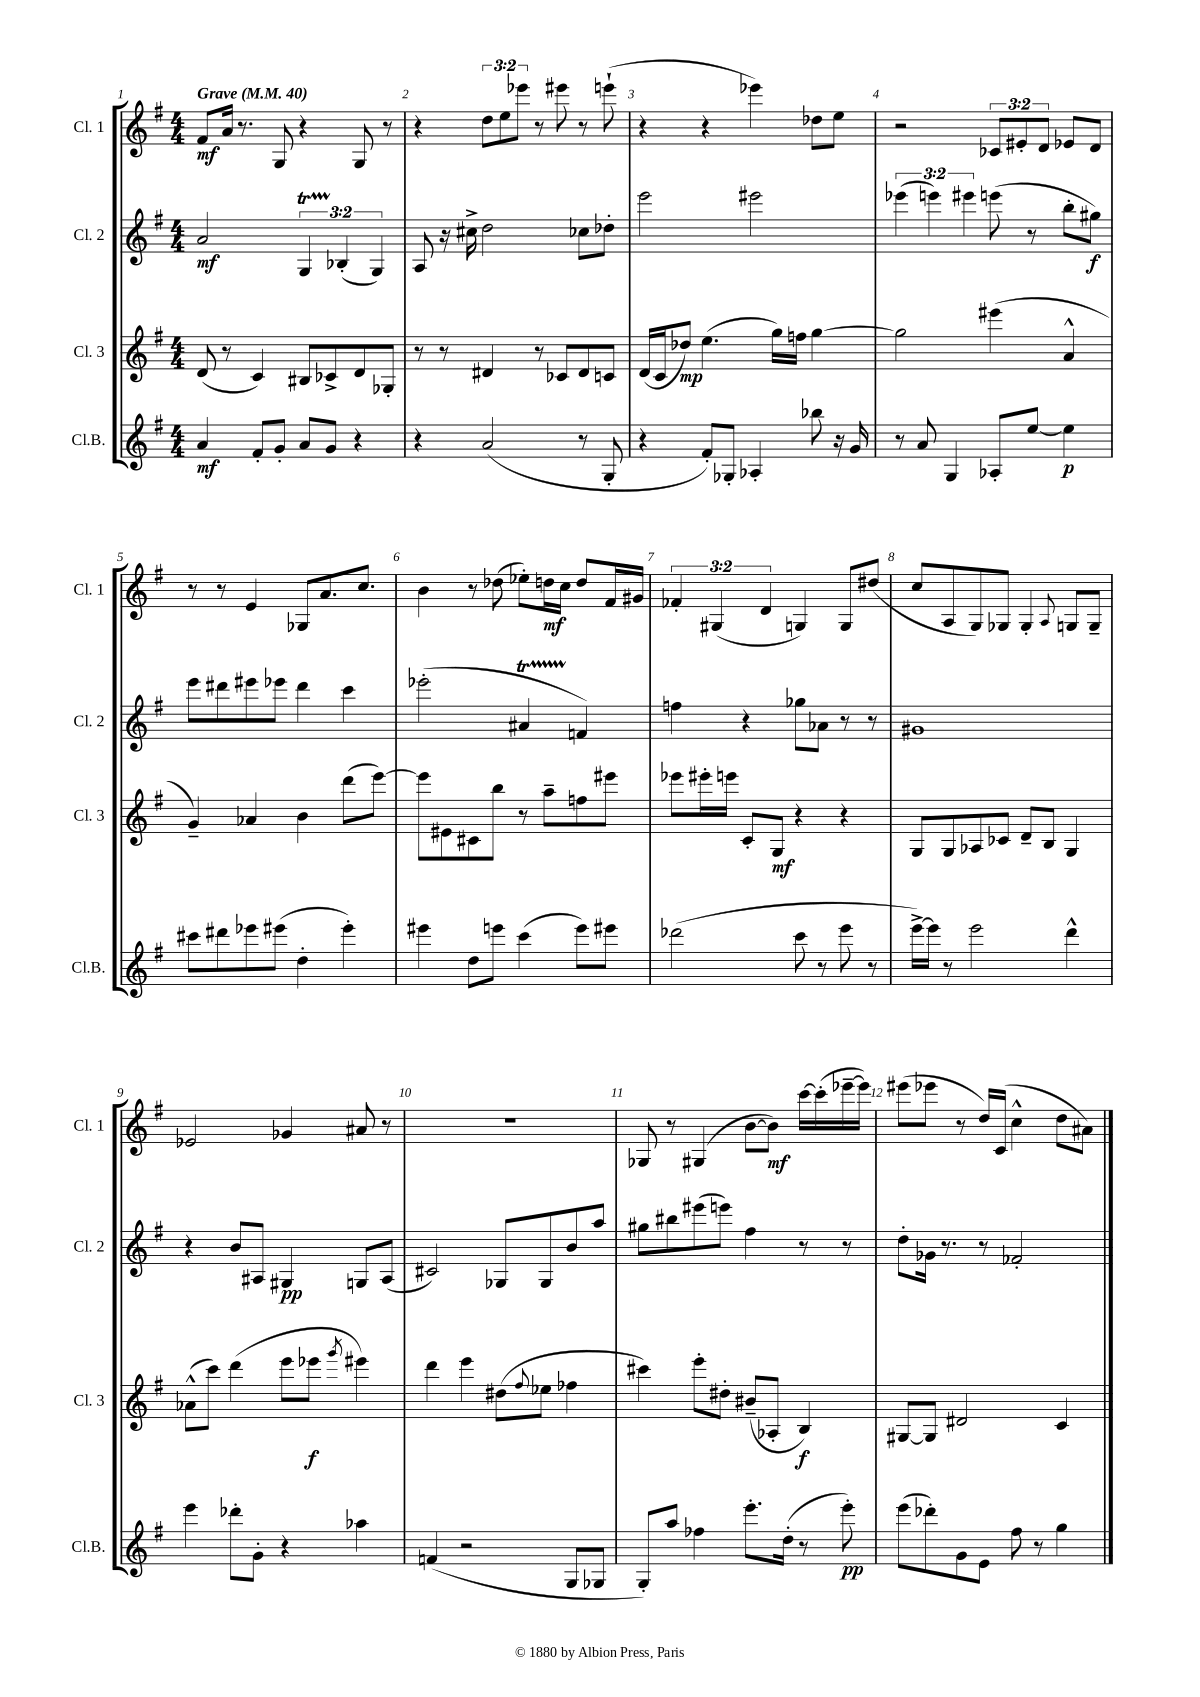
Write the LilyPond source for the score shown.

<<
\new StaffGroup <<
\new Staff = "s0" \with { instrumentName = "Cl. 1" shortInstrumentName = "Cl. 1" } {
    \clef treble \key g \major \numericTimeSignature \time 4/4 \override Staff.TupletNumber.text = #tuplet-number::calc-fraction-text \tempo "Grave" 4 = 40
    fis'8\mf a'16 r8. g8 r4 g8 r8 |
    r4 \tuplet 3/2 { d''8 e''8 ees'''8 } r8 eis'''8 r8 e'''8-!( |
    r4 r4 ees'''4) des''8 e''8 |
    r2 \tuplet 3/2 { ces'8 eis'8-. d'8 } ees'8 d'8 |
    r8 r8 e'4 ges8 a'8. c''8. |
    b'4 r8 des''8( ees''8-.) d''16\mf c''16 d''8 fis'16 gis'16 |
    \tuplet 3/2 { fes'4-. gis4( d'4 } g4) g8 dis''8( |
    c''8 a8 g8) ges8 ges4-. \appoggiatura { a8 } g8 g8-- |
    ees'2 ges'4 ais'8 r8 |
    R1 |
    ges8 r8 gis4( b'8~ b'8\mf) c'''16~ c'''16-.( ees'''16~-- ees'''16) |
    eis'''8( ees'''8 r8 d''16) c'16( c''4-^ d''8 ais'8) \bar "|." |
}
\new Staff = "s1" \with { instrumentName = "Cl. 2" shortInstrumentName = "Cl. 2" } {
    \clef treble \key g \major \numericTimeSignature \time 4/4 \override Staff.TupletNumber.text = #tuplet-number::calc-fraction-text
    a'2\mf \tuplet 3/2 { g4\startTrillSpan bes4-.\stopTrillSpan( g4) } |
    a8 r16 cis''16-> d''2 ces''8 des''8-. |
    e'''2 eis'''2 |
    \tuplet 3/2 { ees'''4( e'''4) eis'''4 } e'''8( r8 b''8-. gis''8\f) |
    e'''8 dis'''8 eis'''8 ees'''8 dis'''4 c'''4 |
    ees'''2-.( ais'4\startTrillSpan f'4\stopTrillSpan) |
    f''4 r4 ges''8 aes'8 r8 r8 |
    gis'1 |
    r4 b'8 ais8 gis4\pp g8 ais8( |
    cis'2) ges8 ges8 b'8 a''8 |
    gis''8 bis''8 eis'''8( e'''8) fis''4 r8 r8 |
    d''8-. ges'16 r8. r8 fes'2-. \bar "|." |
}
\new Staff = "s2" \with { instrumentName = "Cl. 3" shortInstrumentName = "Cl. 3" } {
    \clef treble \key g \major \numericTimeSignature \time 4/4
    d'8( r8 c'4) bis8 ces'8-> d'8 ges8-. |
    r8 r8 dis'4 r8 ces'8 dis'8 c'8 |
    d'16( c'16 des''8\mp) e''4.( g''16) f''16 g''4~ |
    g''2 eis'''4( a'4-^ |
    g'4--) aes'4 b'4 d'''8( e'''8~) |
    e'''8 eis'8 cis'8 b''8 r8 a''8-- f''8 eis'''8 |
    ees'''8 eis'''16-. e'''16 c'8-. g8\mf r4 r4 |
    g8 g8 aes8 ces'8 d'8-- b8 g4 |
    aes'8-^( c'''8) d'''4( e'''8 ees'''8\f \acciaccatura { g'''8 } eis'''4) |
    d'''4 e'''4 dis''8( \appoggiatura { fis''8 } ees''8 fes''4 |
    cis'''4) e'''8-. dis''8-. bis'8--( aes8-. b4\f) |
    gis8~ gis8 dis'2 c'4 \bar "|." |
}
\new Staff = "s3" \with { instrumentName = "Cl.B." shortInstrumentName = "Cl.B." } {
    \clef treble \key g \major \numericTimeSignature \time 4/4
    a'4\mf fis'8-. g'8-. a'8 g'8 r4 |
    r4 a'2( r8 g8-. |
    r4 fis'8-.) ges8-. aes4-. bes''8 r16 g'16 |
    r8 a'8 g4 aes8-. e''8~ e''4\p |
    cis'''8 dis'''8 ees'''8 eis'''8( d''4-. eis'''4-.) |
    eis'''4 d''8 e'''8 c'''4( e'''8) eis'''8 |
    des'''2( c'''8 r8 e'''8 r8 |
    e'''16~->) e'''16 r8 e'''2 d'''4-^ |
    e'''4 des'''8-. g'8-. r4 aes''4 |
    f'4( r2 g8 ges8 |
    g8-.) a''8 fes''4 e'''8.-. d''16-.( r8 e'''8-.\pp) |
    e'''8( des'''8-.) g'8 e'8 fis''8 r8 g''4 \bar "|." |
}
>>
>>
\layout { \context { \Score \override BarNumber.break-visibility = ##(#f #t #t) barNumberVisibility = #all-bar-numbers-visible } }
